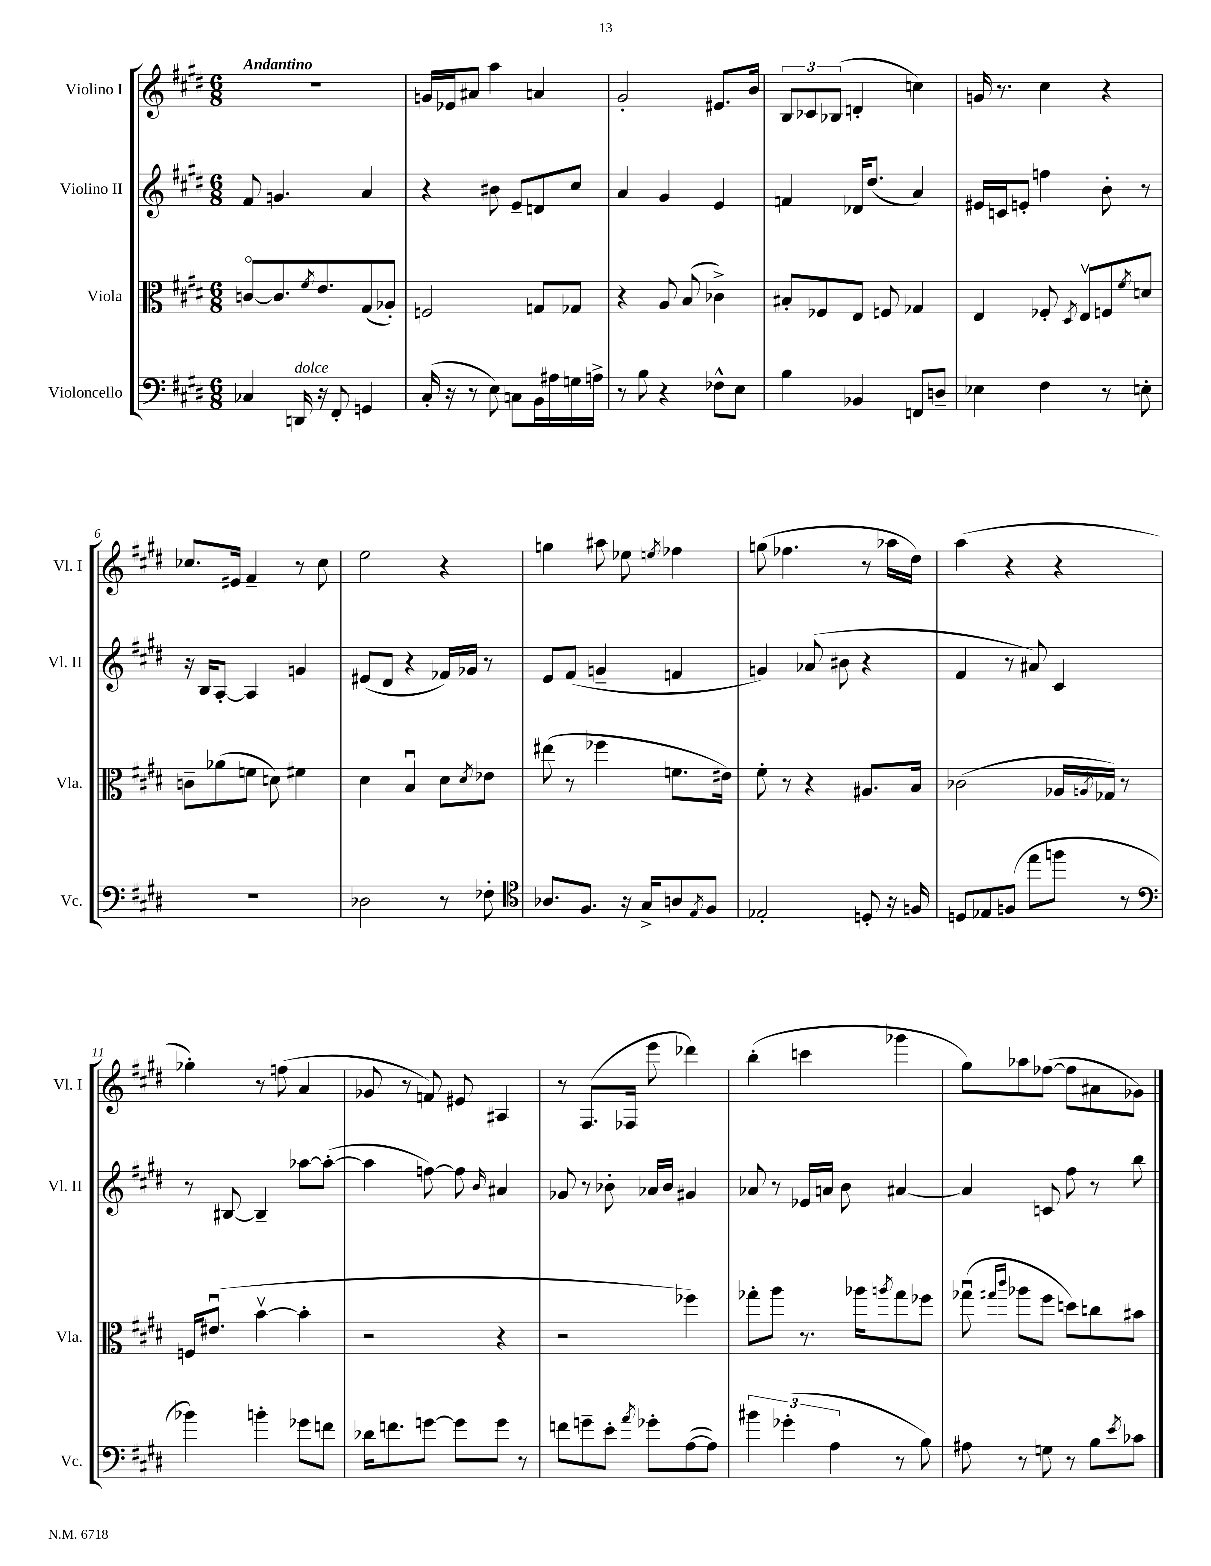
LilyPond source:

<<
\new StaffGroup <<
\new Staff = "s0" \with { instrumentName = "Violino I" shortInstrumentName = "Vl. I" } {
    \clef treble \key e \major \numericTimeSignature \time 6/8 \tempo "Andantino"
    R2. |
    g'16 ees'16 ais'8 a''4 a'4 |
    gis'2-. eis'8. b'16 |
    \tuplet 3/2 { b8 ces'8 bes8( } d'4-. c''4) |
    g'16 r8. cis''4 r4 |
    ces''8. eis'16 fis'4-- r8 ces''8 |
    e''2 r4 |
    g''4 ais''8 ees''8 \acciaccatura { e''8 } fes''4 |
    g''8( fes''4. r8 aes''16 dis''16) |
    a''4( r4 r4 |
    ges''4-.) r8 f''8( a'4 |
    ges'8 r8 f'8) eis'8 ais4 |
    r8 fis8.( fes16 e'''8 des'''4) |
    b''4-.( c'''4 ges'''4 |
    gis''8) aes''8 fes''8~( fes''8 ais'8 ges'8) \bar "|." |
}
\new Staff = "s1" \with { instrumentName = "Violino II" shortInstrumentName = "Vl. II" } {
    \clef treble \key e \major \numericTimeSignature \time 6/8
    fis'8 g'4. a'4 |
    r4 bis'8 e'8-- d'8 cis''8 |
    a'4 gis'4 e'4 |
    f'4 des'16 dis''8.( a'4) |
    eis'16 c'16 e'8-. f''4 b'8-. r8 |
    r16 b16 a8~-. a4 g'4 |
    eis'8( dis'8 r4 fes'16) ges'16 r8 |
    e'8 fis'8( g'4-- f'4 |
    g'4) aes'8( bis'8 r4 |
    fis'4 r8 ais'8) cis'4 |
    r8 bis8~ bis4-- aes''8~ aes''8~-.( |
    aes''4 f''8~) f''8 \grace { b'16 } ais'4 |
    ges'8 r8 bes'8-. aes'16 bes'16 gis'4 |
    aes'8 r8 ees'16 a'16 b'8 ais'4~ |
    ais'4 c'8 fis''8 r8 b''8 \bar "|." |
}
\new Staff = "s2" \with { instrumentName = "Viola" shortInstrumentName = "Vla." } {
    \clef alto \key e \major \numericTimeSignature \time 6/8
    c'8~\flageolet c'8. \acciaccatura { fis'8 } e'8. gis8( aes8-.) |
    f2 g8 ges8 |
    r4 a8 b8( ces'4->) |
    bis8-. fes8 e8 f8 ges4 |
    e4 fes8-. \acciaccatura { dis8 } e8\upbow f8 \acciaccatura { fis'8 } d'8 |
    c'8-- aes'8( f'8 d'8) fis'4 |
    dis'4 b4\downbow dis'8 \acciaccatura { dis'8 } ees'8 |
    eis''8( r8 fes''4 f'8. eis'16) |
    fis'8-. r8 r4 ais8. b16 |
    ces'2( aes16 \acciaccatura { a8 } ges16) r8 |
    f16 eis'8.\downbow( b'4~\upbow b'4-. |
    r2 r4 |
    r2 fes''4) |
    ges''8-. a''8 r8. aes''16 \acciaccatura { a''8 } ges''8 fes''8 |
    ges''8\downbow( \grace { gis''16 cis'''16 } aes''8 fis''8 d''8) c''8 bis'8 \bar "|." |
}
\new Staff = "s3" \with { instrumentName = "Violoncello" shortInstrumentName = "Vc." } {
    \clef bass \key e \major \numericTimeSignature \time 6/8
    ces4 d,16^\markup { \italic "dolce" } r16 fis,8-. g,4 |
    cis16-.( r16 r8 e8) c8 b,16 ais16 g16 a16-> |
    r8 b8 r4 fes8-^ e8 |
    b4 bes,4 f,8 d8-- |
    ees4 fis4 r8 e8-. |
    R2. |
    des2 r8 fes8-. |
    \clef tenor aes8. fis8. r16 gis16-> a8 \acciaccatura { e8 } fis8 |
    ees2-. d8-. r16 f16 |
    d8 ees8 f8( e''8 f''8 r8 |
    \clef bass bes'4) b'4-. ges'8 f'8 |
    des'16 f'8. g'8~ g'8 g'8 r8 |
    f'8 g'8-- e'8-. \acciaccatura { a'8 } ges'8-. a8~( a8) |
    \tuplet 3/2 { bis'4 ges'4-.( a4 } r8 b8) |
    ais8 r8 g8 r8 b8 \acciaccatura { e'8 } ces'8 \bar "|." |
}
>>
>>
